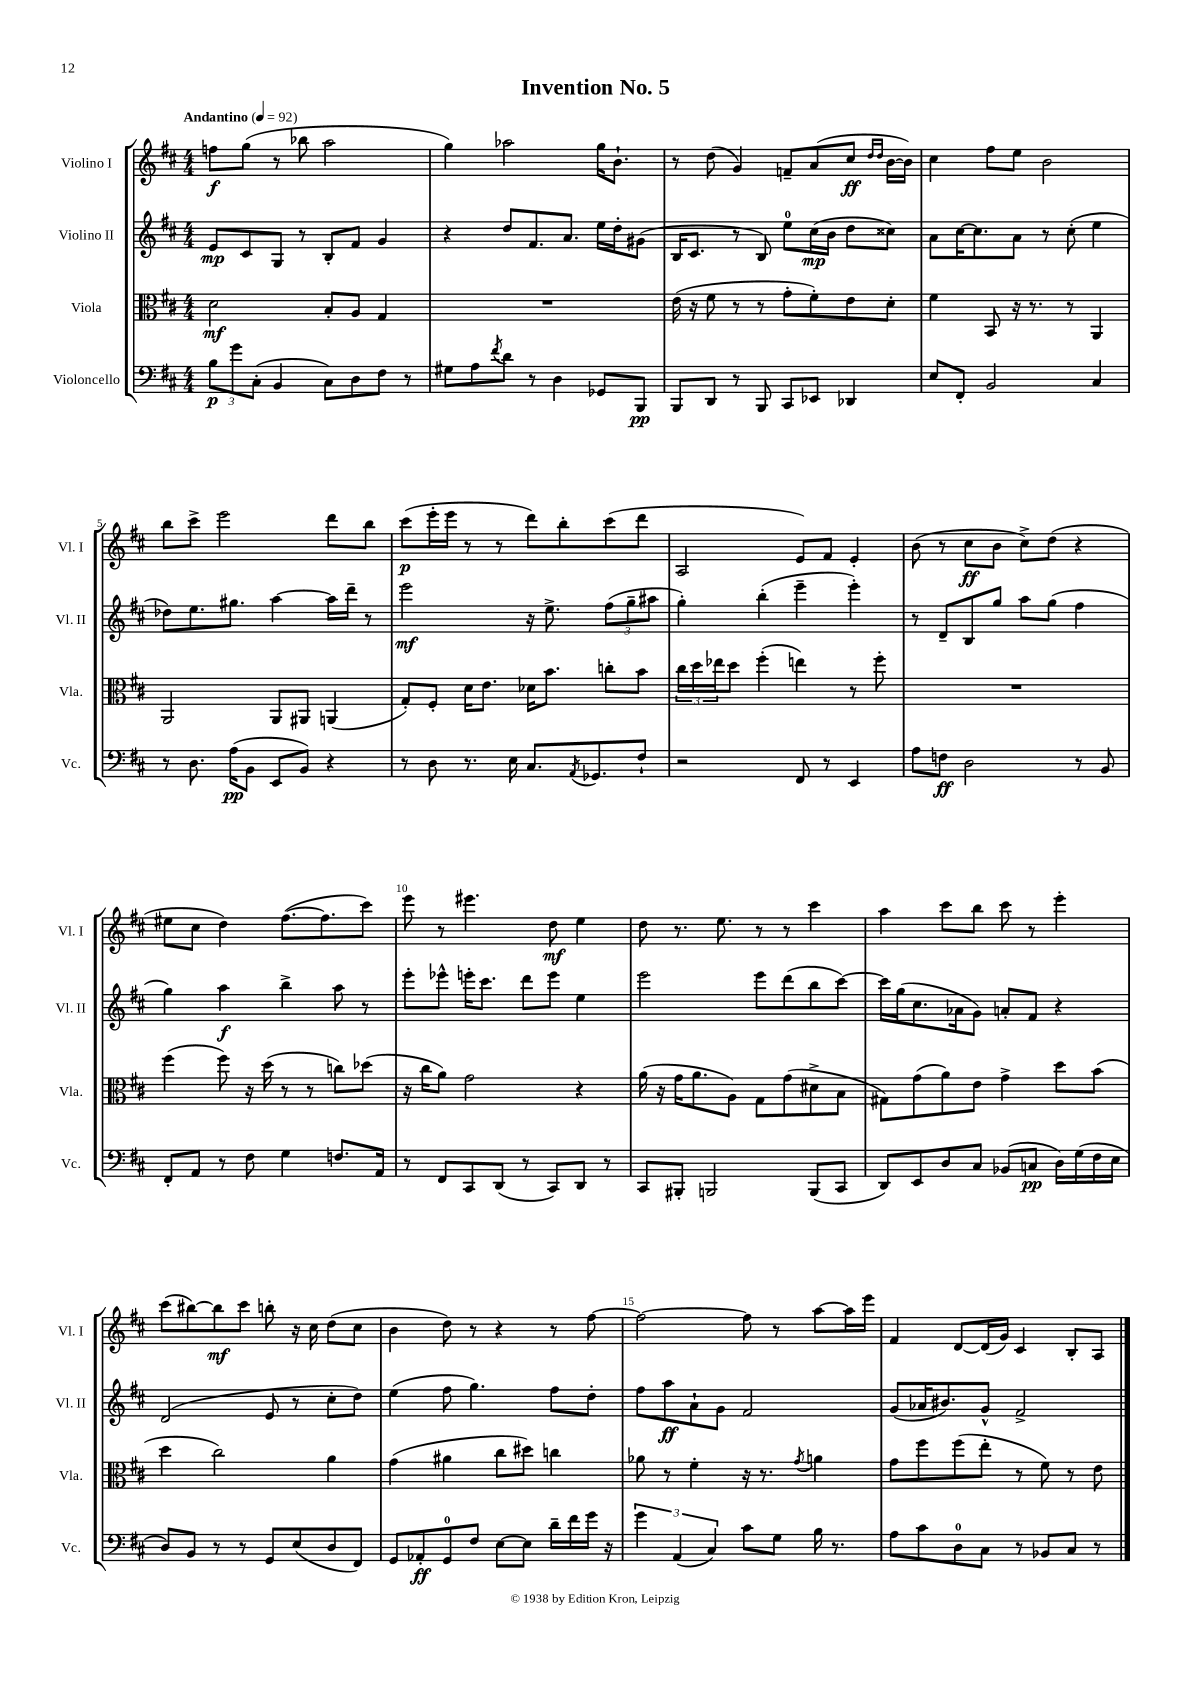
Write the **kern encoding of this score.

**kern	**dynam	**kern	**dynam	**kern	**dynam	**kern	**dynam
*part4	*part4	*part3	*part3	*part2	*part2	*part1	*part1
*staff4	*staff4	*staff3	*staff3	*staff2	*staff2	*staff1	*staff1
*I"Violoncello	*	*I"Viola	*	*I"Violino II	*	*I"Violino I	*
*I'Vc.	*	*I'Vla.	*	*I'Vl. II	*	*I'Vl. I	*
*clefF4	*	*clefC3	*	*clefG2	*	*clefG2	*
*k[f#c#]	*	*k[f#c#]	*	*k[f#c#]	*	*k[f#c#]	*
*M4/4	*	*M4/4	*	*M4/4	*	*M4/4	*
*MM92	*	*MM92	*	*MM92	*	*MM92	*
=1	=1	=1	=1	=1	=1	=1	=1
!	!	!	!	!	!	!LO:TX:a:B:t=Andantino	!
12B\L	p	2d\	mf	8e/L	mp	8ffn\L	f
12g\	.	.	.	.	.	.	.
.	.	.	.	8c#/	.	(8gg\J	.
(12C#'\J	.	.	.	.	.	.	.
4BB/	.	.	.	8G/J	.	8r	.
.	.	.	.	8r	.	8bb-X\	.
8C#\L)	.	8B'/L	.	8B'/L	.	2aa\	.
8D\	.	8A/J	.	8f#/J	.	.	.
8F#\J	.	4G/	.	4g/	.	.	.
8r	.	.	.	.	.	.	.
=2	=2	=2	=2	=2	=2	=2	=2
8G#X\L	.	1r	.	4r	.	4gg\)	.
8A\	.	.	.	.	.	.	.
8qf#/	.	.	.	.	.	.	.
8d\J	.	.	.	8dd/L	.	2aa-X\	.
8r	.	.	.	8.f#/	.	.	.
4D\	.	.	.	.	.	.	.
.	.	.	.	8.a/J	.	.	.
8GG-X/L	.	.	.	16ee\LL	.	16gg\KL	.
.	.	.	.	16dd'\J	.	8.b`\J	.
8BBB/J	pp	.	.	(8g#X\J	.	.	.
=3	=3	=3	=3	=3	=3	=3	=3
8BBB/L	.	(16e\	.	16B/KL	.	8r	.
.	.	16r	.	8.c#/J	.	.	.
8DD/J	.	8f#\	.	.	.	(8dd\	.
8r	.	8r	.	8r	.	4g/)	.
8BBB/	.	8r	.	8B/)	.	.	.
8CC#/L	.	8g'\L	.	8ee\L	.	8fn~/L	.
8EE-X/J	.	8f#'\)	.	(16cc#\L	mp	(8a/	.
.	.	.	.	16b\JJ	.	.	.
4DD-X/	.	8e\	.	8dd\L	.	8cc#/J	ff
.	.	.	.	.	.	16qqdd/LL	.
.	.	.	.	.	.	16qqdd/JJ	.
.	.	8d'\J	.	8cc##X\J)	.	[16b\LL	.
.	.	.	.	.	.	16b\JJ])	.
=4	=4	=4	=4	=4	=4	=4	=4
8E/L	.	4f#\	.	8a\L	.	4cc#\	.
8FF#'/J	.	.	.	[16cc#\K	.	.	.
.	.	.	.	8.cc#\]	.	.	.
2BB/	.	8BB/	.	.	.	8ff#\L	.
.	.	16r	.	8a\J	.	8ee\J	.
.	.	8.r	.	.	.	.	.
.	.	.	.	8r	.	2b\	.
.	.	8r	.	(8cc#'\	.	.	.
4C#/	.	4AA/	.	4ee\	.	.	.
!!LO:LB:g=z
=5	=5	=5	=5	=5	=5	=5	=5
8r	.	2AA/	.	8dd-X\L)	.	8bb\L	.
8.D\	.	.	.	8.ee\	.	8ccc#^\J	.
.	.	.	.	.	.	2eee\	.
(16A\KL	pp	.	.	8.gg#X\J	.	.	.
8BB\J	.	.	.	.	.	.	.
8EE/L	.	8AA/L	.	[4aa\	.	.	.
8BB/J)	.	8AA#X/J	.	.	.	.	.
4r	.	(4AAn/	.	16aa\LL]	.	8ddd\L	.
.	.	.	.	16ddd~\JJ	.	.	.
.	.	.	.	8r	.	8bb\J	.
=6	=6	=6	=6	=6	=6	=6	=6
8r	.	8G'/L)	.	2eee\	mf	(8ccc#\L	p
8D\	.	8F#'/J	.	.	.	16eee'\L	.
.	.	.	.	.	.	16eee\JJ	.
8.r	.	16d\KL	.	.	.	8r	.
.	.	8.e\J	.	.	.	.	.
.	.	.	.	.	.	8r	.
16E\	.	.	.	.	.	.	.
8.C#/L	.	16d-X\KL	.	16r	.	8ddd\L)	.
.	.	8.b\J	.	8.ee^\	.	.	.
.	.	.	.	.	.	8bb'\	.
8qAA/	.	.	.	.	.	.	.
8.GG-X/	.	.	.	.	.	.	.
.	.	8ccn'\L	.	(12ff#\L	.	(8ccc#\	.
.	.	.	.	12gg~\	.	.	.
8F#`/J	.	8b\J	.	.	.	8ddd\J	.
.	.	.	.	12aa#X\J	.	.	.
=7	=7	=7	=7	=7	=7	=7	=7
2r	.	24cc#\LL	.	4gg'\)	.	2A/	.
.	.	24dd\	.	.	.	.	.
.	.	24ee-X\J	.	.	.	.	.
.	.	8dd\J	.	.	.	.	.
.	.	(4ff#'\	.	(4bb'\	.	.	.
8FF#/	.	4een\)	.	4eee~\	.	8e/L)	.
8r	.	.	.	.	.	8f#/J	.
4EE/	.	8r	.	4eee'\)	.	4e'/	.
.	.	8ff#'\	.	.	.	.	.
=8	=8	=8	=8	=8	=8	=8	=8
8A\L	.	1r	.	8r	.	(8b\	.
8Fn\J	ff	.	.	8d~/L	.	8r	.
2D\	.	.	.	8B/	.	8cc#\L	ff
.	.	.	.	8gg/J	.	8b\J	.
.	.	.	.	8aa\L	.	8cc#^\L)	.
.	.	.	.	(8gg\J	.	(8dd\J	.
8r	.	.	.	4ff#\	.	4r	.
8BB/	.	.	.	.	.	.	.
!!LO:LB:g=z
=9	=9	=9	=9	=9	=9	=9	=9
8FF#'/L	.	(4ff#\	.	4gg\)	.	8ee#X\L	.
8AA/J	.	.	.	.	.	8cc#\J	.
8r	.	8ff#\)	.	4aa\	f	4dd\)	.
8F#\	.	16r	.	.	.	.	.
.	.	(16dd\	.	.	.	.	.
4G\	.	8r	.	4bb^\	.	([8.ff#\L	.
.	.	8r	.	.	.	.	.
.	.	.	.	.	.	8.ff#\]	.
8.Fn/L	.	8ccn\L)	.	8aa\	.	.	.
.	.	(8dd-X\J	.	8r	.	8ccc#\J)	.
16AA/Jk	.	.	.	.	.	.	.
=10	=10	=10	=10	=10	=10	=10	=10
8r	.	16r	.	8eee'\L	.	8eee\	.
.	.	16cc#\KL	.	.	.	.	.
8FF#/L	.	8a\J)	.	8eee-X^^\J	.	8r	.
8CC#/	.	2g\	.	16eeen'\KL	.	4.eee#X\	.
.	.	.	.	8.ccc#\J	.	.	.
(8DD/J	.	.	.	.	.	.	.
8r	.	.	.	8ddd\L	.	.	.
8CC#/L)	.	.	.	8eee\J	.	8dd\	mf
8DD/J	.	4r	.	4ee\	.	4ee\	.
8r	.	.	.	.	.	.	.
=11	=11	=11	=11	=11	=11	=11	=11
8CC#/L	.	(16a\	.	2eee\	.	8dd\	.
.	.	16r	.	.	.	.	.
8BBB#X'/J	.	16g\KL	.	.	.	8.r	.
.	.	8.a\	.	.	.	.	.
2BBBn/	.	.	.	.	.	.	.
.	.	.	.	.	.	8.ee\	.
.	.	8A\J)	.	.	.	.	.
.	.	8G\L	.	8eee\L	.	8r	.
.	.	(8g\	.	(8ddd\	.	8r	.
(8BBB/L	.	8d#X^\	.	8bb\	.	4ccc#\	.
8CC#/J	.	8B\J	.	[8ccc#\J)	.	.	.
=12	=12	=12	=12	=12	=12	=12	=12
8DD/L)	.	8G#X\L)	.	16ccc#\LL]	.	4aa\	.
.	.	.	.	(16gg\J	.	.	.
8EE/	.	(8g\	.	8.cc#\	.	.	.
8D/	.	8a\)	.	.	.	8ccc#\L	.
.	.	.	.	16a-X\k	.	.	.
8C#/J	.	8e\J	.	8g\J)	.	8bb\J	.
(8BB-X/L	.	4g^\	.	8an'/L	.	8ccc#\	.
8Cn/J	pp	.	.	8f#/J	.	8r	.
16D\LL)	.	8dd\L	.	4r	.	4eee'\	.
(16G\	.	.	.	.	.	.	.
16F#\	.	(8b\J	.	.	.	.	.
16E\JJ	.	.	.	.	.	.	.
!!LO:LB:g=z
=13	=13	=13	=13	=13	=13	=13	=13
8D/L)	.	4dd\	.	(2d/	.	(8ccc#\L	.
8BB/J	.	.	.	.	.	[8bb#X\)	.
8r	.	2cc#\)	.	.	.	8bb#\]	mf
8r	.	.	.	.	.	8ccc#\J	.
8GG/L	.	.	.	8e/	.	8bbn'\	.
(8E/	.	.	.	8r	.	16r	.
.	.	.	.	.	.	16cc#\	.
8D/	.	4a\	.	8cc#'\L	.	(8dd\L	.
8FF#/J)	.	.	.	8dd\J)	.	8cc#\J	.
=14	=14	=14	=14	=14	=14	=14	=14
8GG/L	.	(4g\	.	(4ee\	.	4b\	.
8AA-X'/	ff	.	.	.	.	.	.
8GG/	.	4a#X\	.	8ff#\	.	8dd\)	.
8F#/J	.	.	.	4.gg\)	.	8r	.
[8E\L	.	8cc#\L	.	.	.	4r	.
8E\J]	.	8dd#X\J)	.	.	.	.	.
16d~\LL	.	4ccn\	.	8ff#\L	.	8r	.
16f#\	.	.	.	.	.	.	.
16g\JJ	.	.	.	8dd'\J	.	[8ff#\	.
16r	.	.	.	.	.	.	.
=15	=15	=15	=15	=15	=15	=15	=15
6g\	.	8a-X\	.	8ff#\L	.	2ff#\_	.
.	.	8r	.	8aa\	ff	.	.
(6AA/	.	.	.	.	.	.	.
.	.	4f#'\	.	8a`\	.	.	.
6C#/)	.	.	.	.	.	.	.
.	.	.	.	8g\J	.	.	.
8c#\L	.	16r	.	2f#/	.	8ff#\]	.
.	.	8.r	.	.	.	.	.
8G\J	.	.	.	.	.	8r	.
.	.	8qg/	.	.	.	.	.
16B\	.	4an\	.	.	.	[8aa\L	.
8.r	.	.	.	.	.	.	.
.	.	.	.	.	.	16aa\L]	.
.	.	.	.	.	.	16eee\JJ	.
=16	=16	=16	=16	=16	=16	=16	=16
8A\L	.	8g\L	.	(8g/L	.	4f#/	.
8c#\	.	8ff#\	.	16a-X/K	.	.	.
.	.	.	.	8.b#X/)	.	.	.
8D\	.	(8ff#\	.	.	.	[8d/L	.
8C#\J	.	8ee'\J	.	8g^^/J	.	(16d/L]	.
.	.	.	.	.	.	16g/JJ)	.
8r	.	8r	.	2f#^/	.	4c#/	.
8BB-X/L	.	8f#\)	.	.	.	.	.
8C#/J	.	8r	.	.	.	8B'/L	.
8r	.	8e\	.	.	.	8A/J	.
==	==	==	==	==	==	==	==
*-	*-	*-	*-	*-	*-	*-	*-
